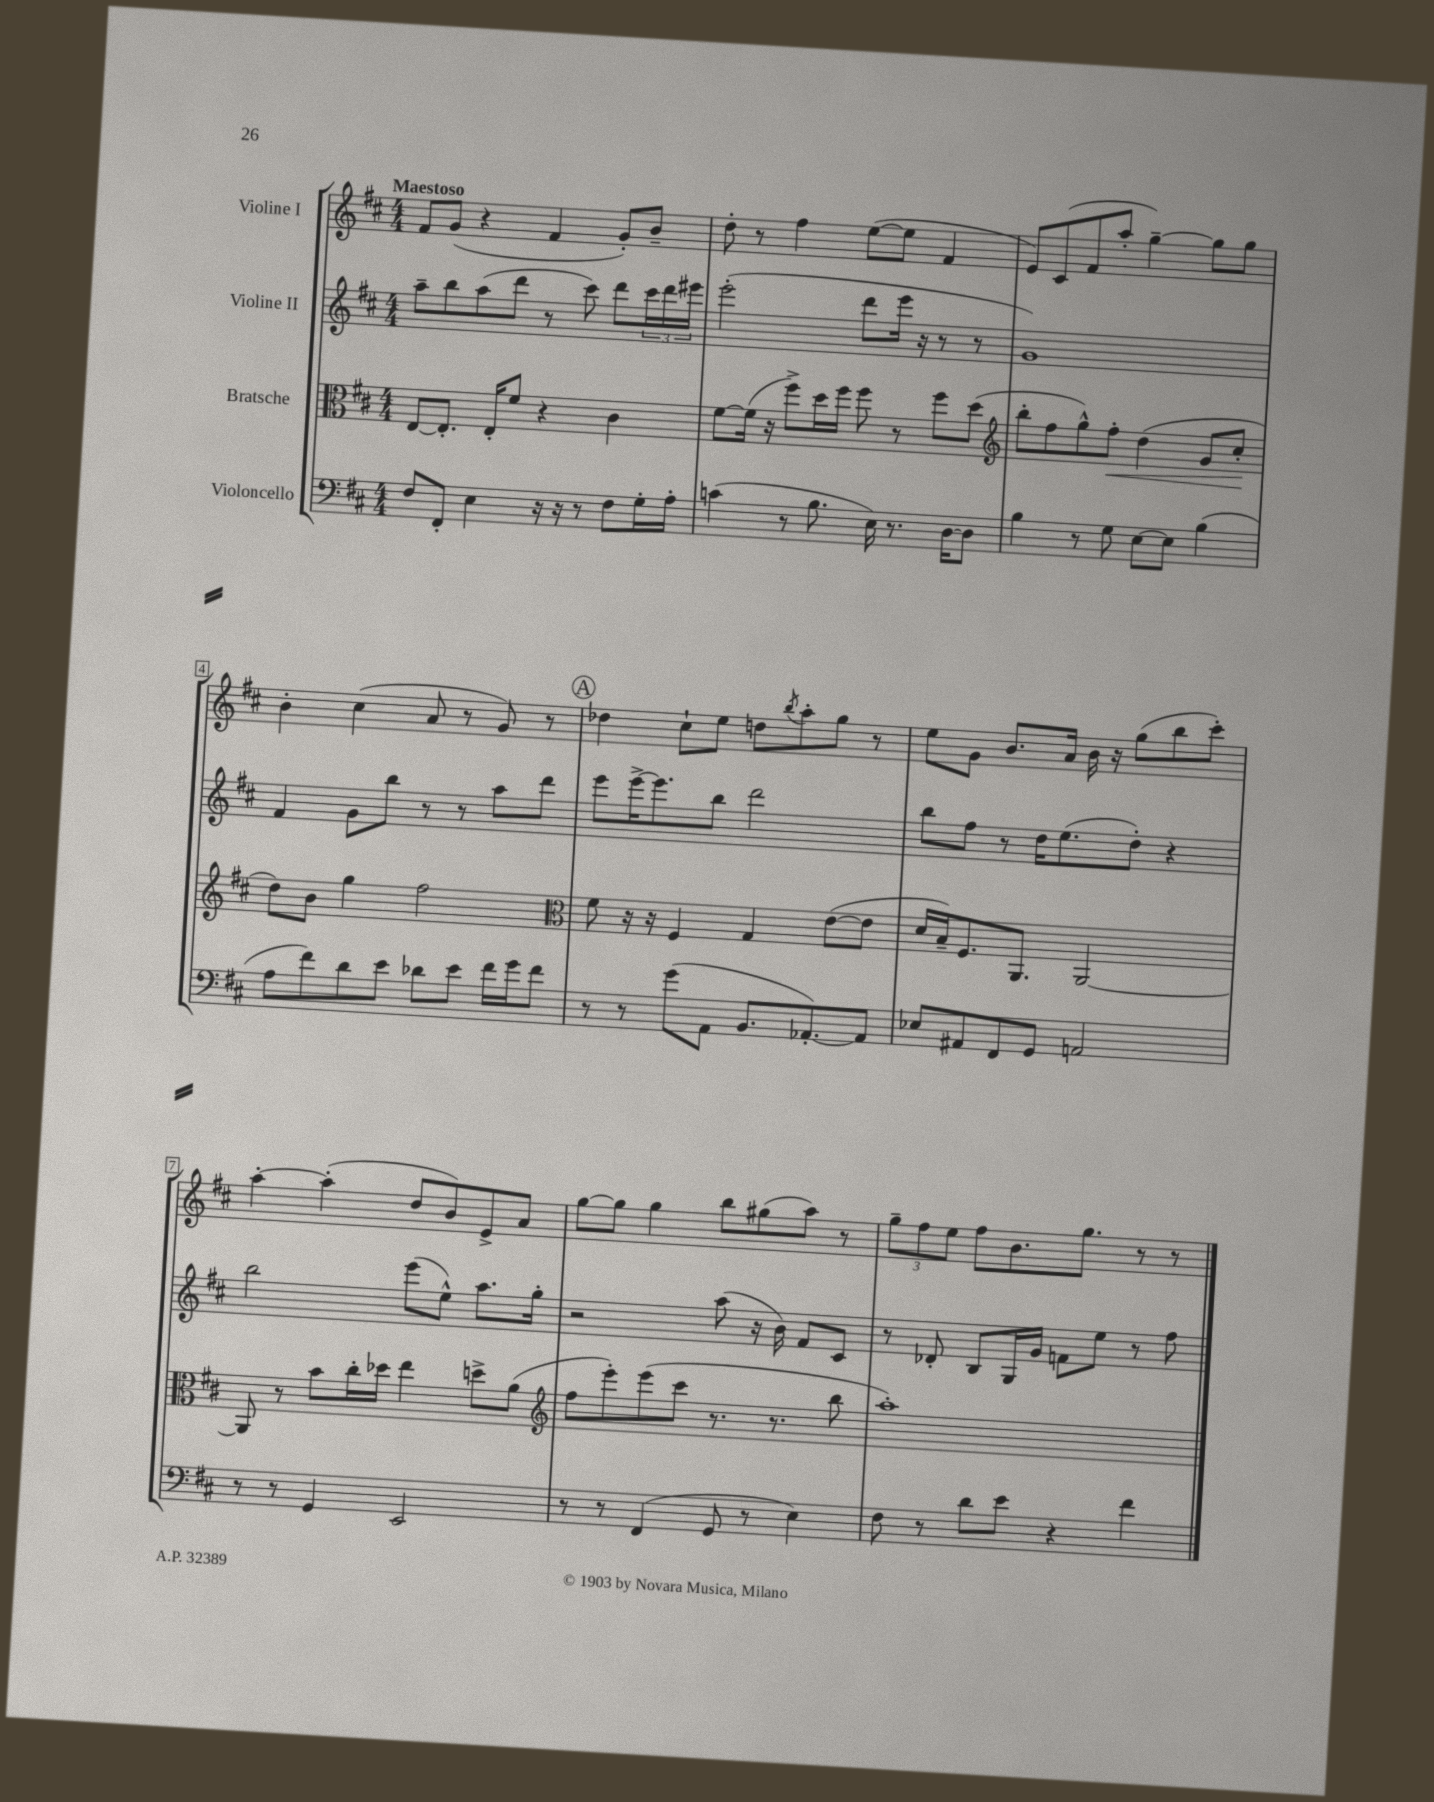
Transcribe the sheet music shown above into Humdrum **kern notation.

**kern	**kern	**kern	**kern
*staff4	*staff3	*staff2	*staff1
*clefF4	*clefC3	*clefG2	*clefG2
*k[f#c#]	*k[f#c#]	*k[f#c#]	*k[f#c#]
*M4/4	*M4/4	*M4/4	*M4/4
8F#/L	[8E/L	8aa~\L	8f#/L
8FF#'/J	8.E'/]J	8bb\	(8g/J
4E\	.	(8aa\	4r
.	16E'/LK	.	.
.	8f#/J	8ddd\J	.
16r	4r	8r	4f#/
16r	.	.	.
8r	.	8ccc#\)	.
8F#\L	4c#\	8ddd\L	8g'/L)
16G'\L	.	24ccc#\L	8b~/J
.	.	24ddd\	.
16A'\JJ	.	.	.
.	.	24eee#\JJ	.
=	=	=	=
(4c\	[8f#\L	(2eee'\	8dd'\
.	(16f#\]Jk	.	8r
.	16r	.	.
8r	8ff#^\L)	.	4ff#\
8.B\	16dd\L	.	.
.	16ff#\JJ	.	.
.	8ff#\	8ddd\L	([8ee\L
16E\)	.	.	.
8.r	8r	16eee\Jk	8ee\]J
.	.	16r	.
.	8ff#\L	8r	4f#/
[16D\LK	.	.	.
8D\]J	(8dd\J	8r	.
=	=	=	=
*	*clefG2	*	*
4B\	8bb'\L	1g)	8e/L)
.	8ff#\	.	(8c#/
8r	8gg^^\)	.	8f#/
8G\	8ff#'\J	.	8aa'/J
[8E\L	(4dd\	.	[4gg~\)
8E\]J	.	.	.
(4B\	8g/L	.	8gg\]L
.	8cc#'/J	.	8gg\J
=	=	=	=
8A\L	8dd\L)	4f#/	4b'\
8f#\)	8b\J	.	.
8d\	4gg\	8g\L	(4cc#\
8e\J	.	8bb\J	.
8d-\L	2ff#\	8r	8a/
8e\J	.	8r	8r
16f#\LL	.	8aa\L	8g/)
16g\J	.	.	.
8f#\J	.	8ddd\J	8r
=	=	=	=
*	*clefC3	*	*
8r	8f#\	8eee\L	4dd-\
8r	16r	[16eee^\K	.
.	16r	8.eee\]	.
(8g\L	4F#/	.	8cc#`\L
8AA\J	.	8bb\J	8ee\J
8.BB/L	4G/	2ddd\	8dd\L
.	.	.	8qbb/
.	.	.	8aa'\
[8.AA-'/)	.	.	.
.	([8e\L	.	8gg\J
8AA-/]J	8e\]J	.	8r
=	=	=	=
8E-/L	16d/LL	8bb\L	8ee\L
.	16B~/J)	.	.
8AA#/	8.F#/	8ff#\J	8g\J
8FF#/	.	8r	8.b/L
.	8.AA/J	.	.
8GG/J	.	16dd\LK	.
.	.	(8.ee\	16a/Jk
2AA/	[2AA/	.	16b\
.	.	.	16r
.	.	8dd'\J)	(8gg\L
.	.	4r	8bb\
.	.	.	8ccc#'\J)
=	=	=	=
8r	8AA/]	2bb\	[4aa'\
8r	8r	.	.
4GG/	8b\L	.	(4aa'\]
.	16cc#'\L	.	.
.	16dd-\JJ	.	.
2EE/	4ee\	(8eee\L	8dd/L
.	.	8ee^^\J)	8b/)
.	8dd^\L	8.aa\L	8e^/
.	(8a\J	.	8a/J
.	.	16gg'\Jk	.
=	=	=	=
*	*clefG2	*	*
8r	8ff#\L	2r	[8gg\L
8r	8eee'\)	.	8gg\]J
(4FF#/	(8eee\	.	4gg\
.	8ccc#\J	.	.
8GG/	8.r	(8aa\	8bb\L
8r	.	16r	(8gg#\
.	8.r	16b\)	.
4E\)	.	8f#/L	8aa\J)
.	8bb\	8c#/J	8r
=	=	=	=
8F#\	1aa')	8r	12gg~\L
.	.	.	12ff#\
8r	.	8d-'/	.
.	.	.	12ee\J
8d\L	.	8B/L	8ff#\L
8e\J	.	16G/L	8.b\
.	.	16g/JJ	.
4r	.	8f\L	.
.	.	.	8.gg\J
.	.	8ee\J	.
4f#\	.	8r	8r
.	.	8ff#\	8r
==	==	==	==
*-	*-	*-	*-
